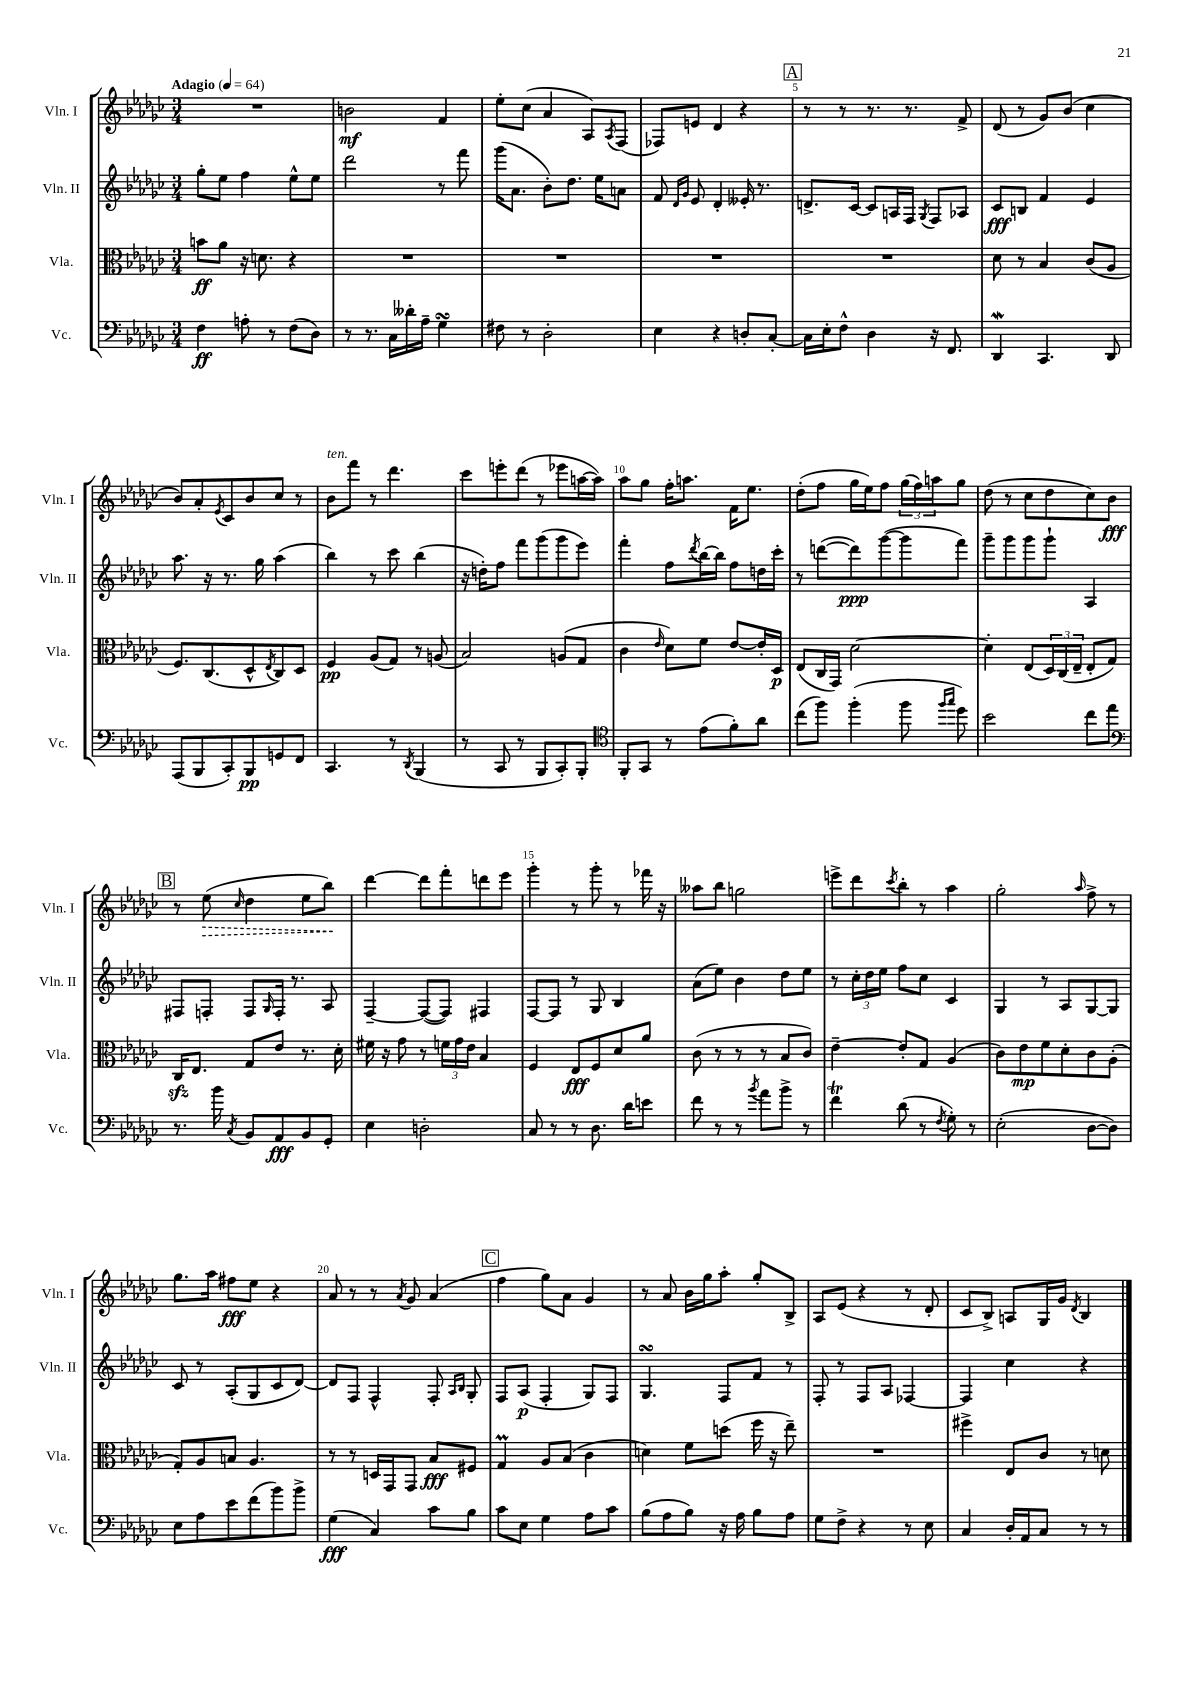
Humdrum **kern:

**kern	**kern	**kern	**kern
*staff4	*staff3	*staff2	*staff1
*clefF4	*clefC3	*clefG2	*clefG2
*k[b-e-a-d-g-c-]	*k[b-e-a-d-g-c-]	*k[b-e-a-d-g-c-]	*k[b-e-a-d-g-c-]
*M3/4	*M3/4	*M3/4	*M3/4
*MM64	*MM64	*MM64	*MM64
4F	8b	8gg-'	2.r
.	8a-	8ee-	.
8A'	16r	4ff	.
.	8.d	.	.
8r	.	.	.
(8F	4r	8ee-^^	.
8D-)	.	8ee-	.
=	=	=	=
8r	2.r	2ddd-	2b
8.r	.	.	.
16C-	.	.	.
16d--'	.	.	.
16A-~	.	.	.
4G-	.	8r	4f
.	.	8fff	.
=	=	=	=
8F#	2.r	(16ggg-	8ee-'
.	.	8.a-	.
8r	.	.	(8cc-
2D-'	.	8b-')	4a-
.	.	8.dd-	.
.	.	.	8A-)
.	.	16ee-	.
.	.	.	8qA-
.	.	8a	(8F
=	=	=	=
4E-	2.r	8f	8F-)
.	.	16qqd-	.
.	.	16qqg-	.
.	.	8e-	8e
4r	.	4d-'	4d-
8D'	.	16e--'	4r
.	.	8.r	.
[8C-'	.	.	.
=	=	=	=
16C-]	2.r	8.d^	8r
16E-'	.	.	.
8F^^	.	.	8r
.	.	[16c-	.
4D-	.	8c-]	8.r
.	.	16A	.
.	.	16F	8.r
.	.	8qG-	.
16r	.	8F	.
8.FF	.	.	.
.	.	8A-	8f^
=	=	=	=
4DD-	8d-	8c-	(8d-
.	8r	8B	8r
4.CC-	4B-	4f	8g-)
.	.	.	(8b-
.	(8c-	4e-	4cc-
8DD-	8A-	.	.
=	=	=	=
(8AAA-	8.F)	8.aa-	8b-)
8BBB-	.	.	8a-'
.	(8.C-	16r	.
.	.	.	8qe-
8CC-')	.	8.r	8c-
8BBB-	8D-^^	.	8b-
.	.	16gg-	.
.	8qE-	.	.
8GG	8C-)	(4aa-	8cc-
8FF	8D-	.	8r
=	=	=	=
4.CC-	4F	4bb-)	8b-
.	.	.	8fff
.	(8A-	8r	8r
8r	8G-)	8ccc-	4.ddd-
8qDD-	.	.	.
(4BBB-	8r	(4bb-	.
.	(8A	.	.
=	=	=	=
8r	2B-)	16r	8ccc-
.	.	16dd')	.
8CC-	.	8ff	8eee'
8r	.	8fff	(8ddd-
8BBB-	.	(8ggg-	8r
8CC-')	(8A	8ggg-	8eee-
8BBB-'	8G-	8eee-)	[16aa
.	.	.	16aa])
=	=	=	=
*clefC4	*	*	*
8FF'	4c-	4fff'	8aa-
8GG-	.	.	8gg-
.	16qqe-	.	.
8r	8d-)	8ff	16ff'
.	.	.	8.aa
.	.	8qddd-	.
(8e-	8f	[16bb-	.
.	.	16bb-]	.
8f')	[8e-	8ff	16f
.	.	.	8.ee-
8a-	16e-']	16dd	.
.	16D-	16ccc-'	.
=	=	=	=
(8cc-	(8E-	8r	(8dd-'
8ff)	16C-	([8ddd	8ff
.	16GG-)	.	.
(4ff'	[2d-	8ddd])	16gg-
.	.	.	16ee-)
.	.	([8ggg-	8ff
8ff	.	8ggg-]	(24gg-
.	.	.	24ff)
.	.	.	24aa
16qqff	.	.	.
16qqgg-	.	.	.
8dd-)	.	8fff)	8gg-
=	=	=	=
2b-	4d-']	8ggg-~	(8dd-
.	.	8ggg-	8r
.	(8E-	8ggg-	8cc-
.	24D-)	8ggg-`	8dd-
.	(24C-	.	.
.	24E-~	.	.
8cc-	8E-'	4A-	8cc-)
8ee-	8G-)	.	8b-
=	=	=	=
*clefF4	*	*	*
8.r	16C-	8F#	8r
.	8.E-	.	.
.	.	8F'	(8ee-
16b-	.	.	.
8qC-	.	.	16qqcc-
8BB-	8G-	8F	4dd-
.	.	16qqG-	.
8AA-	8e-	16F'	.
.	.	8.r	.
8BB-	8.r	.	8ee-
8GG-'	.	8A-	8bb-)
.	16d-'	.	.
=	=	=	=
4E-	16f#	[4F~	[4ddd-
.	16r	.	.
.	8g-	.	.
2D'	8r	(8F_	8ddd-]
.	24f	8F])	8fff'
.	24g-	.	.
.	24e-	.	.
.	4B-	4F#	8ddd
.	.	.	8eee-
=	=	=	=
8C-	4F	[8F	4ggg-'
8r	.	8F]	.
8r	8E-	8r	8r
8.D-	8F	8G-	8ggg-'
.	8d-	4B-	8r
16d-	.	.	.
8e	8a-	.	16fff-
.	.	.	16r
=	=	=	=
8f	(8c-	(8a-	8aa--
8r	8r	8ee-)	8bb-
8r	8r	4b-	2gg
8qb-	.	.	.
8a-	8r	.	.
8b-^	8B-	8dd-	.
8r	8c-)	8ee-	.
=	=	=	=
4f	[4e-~	8r	8eee^
.	.	24cc-'	8ddd-
.	.	24dd-	.
.	.	24ee-	.
.	.	.	8qccc-
(8d-	8e-']	8ff	8bb-'
8r	8G-	8cc-	8r
8qF	.	.	.
8G-')	(4A-	4c-	4aa-
8r	.	.	.
=	=	=	=
(2E-'	8c-)	4G-	2gg-'
.	8e-	.	.
.	8f	8r	.
.	8d-'	8A-	.
.	.	.	16qqaa-
[8D-	8c-	[8G-	8ff^
8D-])	(8A-'	8G-]	8r
=	=	=	=
8E-	8G-')	8c-	8.gg-
8A-	8A-	8r	.
.	.	.	16aa-
8e-	8B	(8A-'	8ff#
(8f	4.A-	8G-	8ee-
8b-)	.	8c-	4r
8b-^	.	[8d-)	.
=	=	=	=
(4G-	8r	8d-]	8a-
.	8r	8F	8r
4C-)	16D	4F^^	8r
.	16GG-	.	.
.	.	.	8qa-
.	8GG-	.	8g-
8c-	8B-	8F'	(4a-
.	.	16qqA-	.
.	.	16qqB-	.
8B-	8F#	8G-'	.
=	=	=	=
8c-	4G-	8F	4ff
8E-	.	(8A-	.
4G-	8A-	4F'	8gg-)
.	(8B-	.	8a-
8A-	4c-	8G-)	4g-
8c-	.	8F	.
=	=	=	=
(8B-	4d)	4.G-	8r
8A-	.	.	8a-
8B-)	8f	.	16b-
.	.	.	16gg-
16r	(8dd	8F	8aa-'
16A-	.	.	.
8B-	16ff	8f	8gg-'
.	16r	.	.
8A-	8ee-~)	8r	8B-^
=	=	=	=
8G-	2.r	8F'	8A-
8F^	.	8r	(8e-
4r	.	8F	4r
.	.	8A-	.
8r	.	[4F-	8r
8E-	.	.	8d-'
=	=	=	=
4C-	4ff#^	4F-]	8c-
.	.	.	8B-^)
16D-'	8E-	4cc-	8A
16AA-	.	.	.
8C-	8c-	.	16G-
.	.	.	16g-
.	.	.	8qd-
8r	8r	4r	4B-
8r	8d	.	.
==	==	==	==
*-	*-	*-	*-
